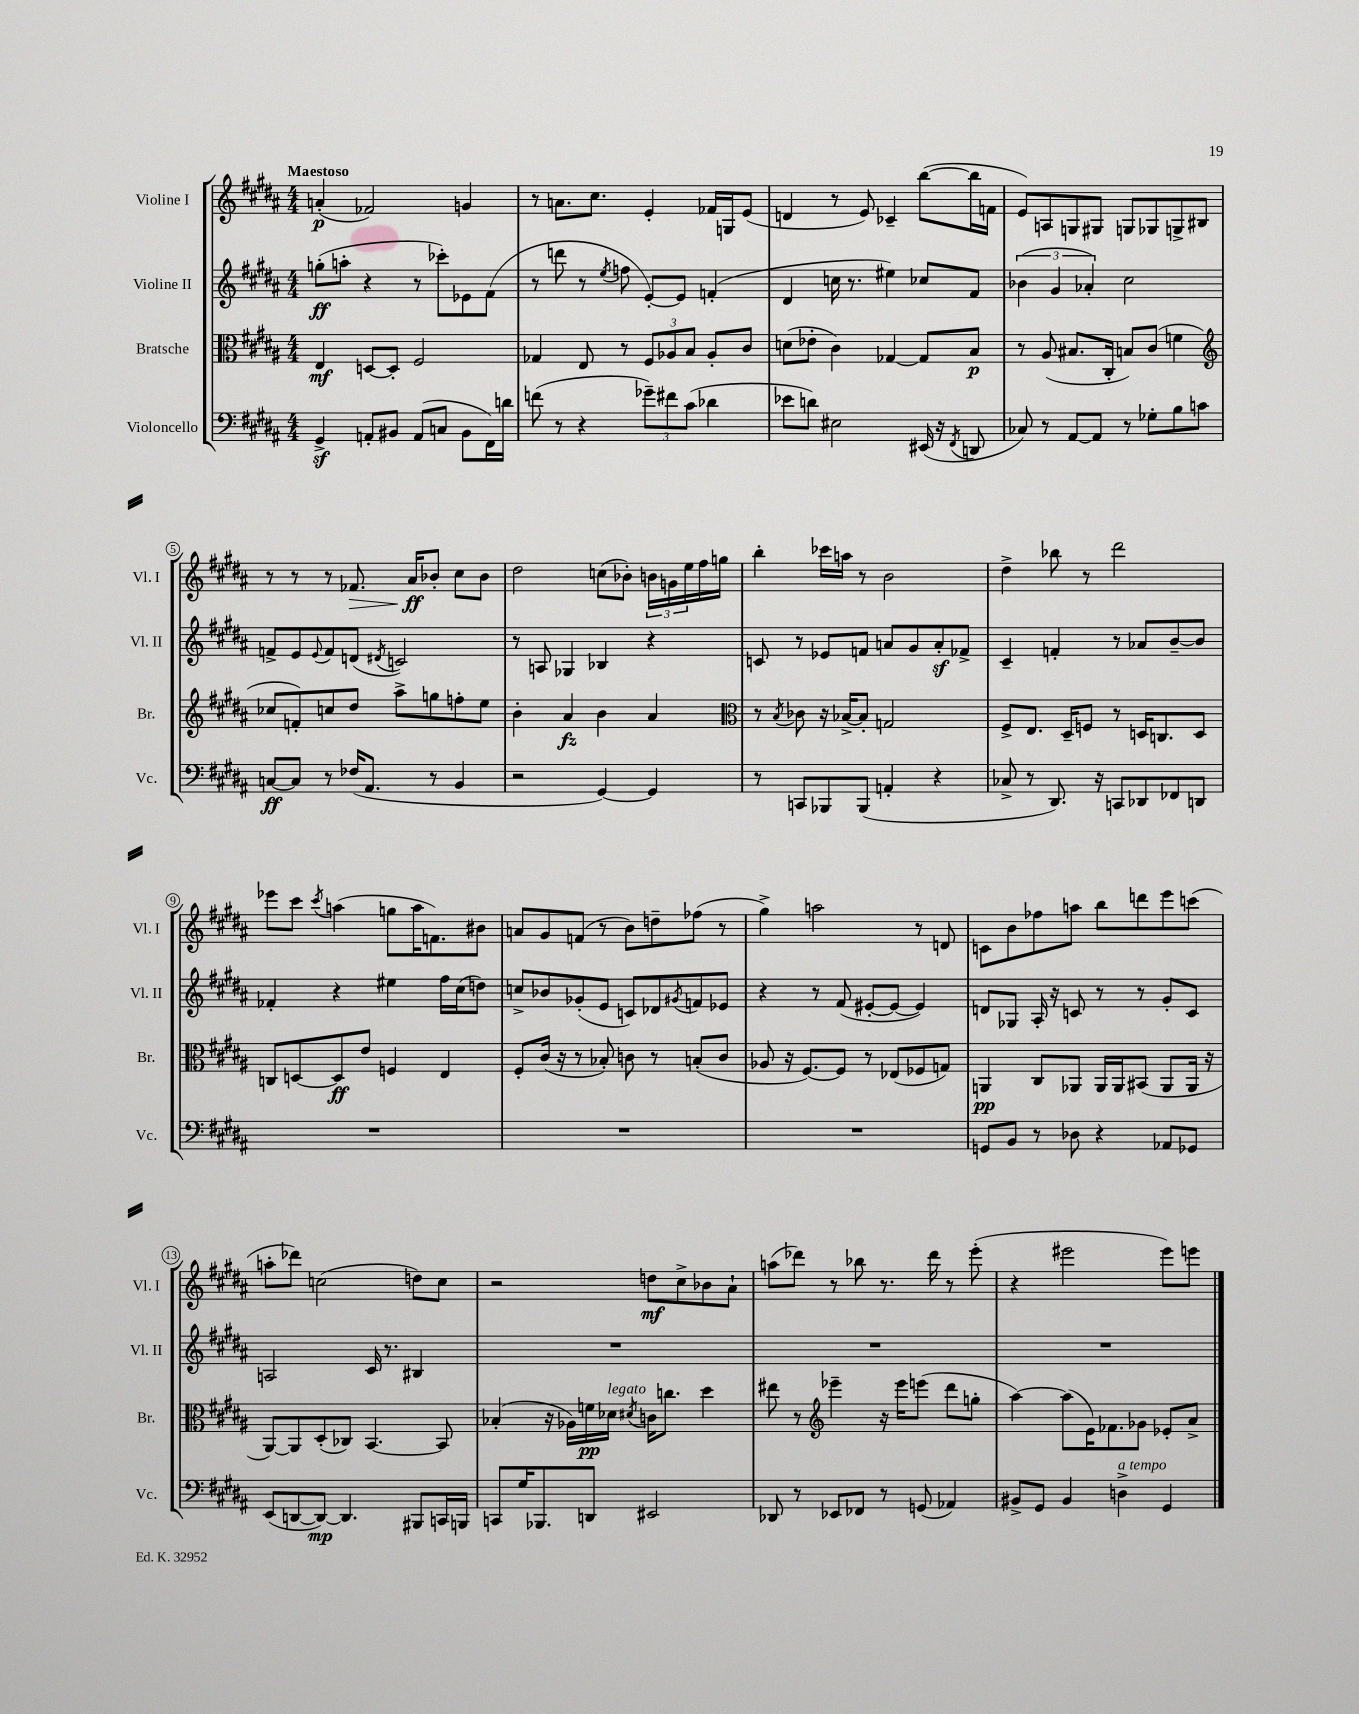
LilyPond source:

<<
\new StaffGroup <<
\new Staff = "s0" \with { instrumentName = "Violine I" shortInstrumentName = "Vl. I" } {
    \clef treble \key b \major \numericTimeSignature \time 4/4 \tempo "Maestoso"
    a'4-.\p( fes'2) g'4 |
    r8 a'8. cis''8. e'4-. fes'16 g16 e'8( |
    d'4 r8 e'8) ces'4-- b''8~( b''16 f'16 |
    e'8) a8 g8 gis8 g8 ges8 g8-> bis8 |
    r8 r8 r8 fes'8.\> ais'16\ff\! bes'8-. cis''8 bes'8 |
    dis''2 c''8( bes'8-.) \tuplet 3/2 { b'16 g'16 e''16 } fis''16 g''16 |
    b''4-. ces'''16 a''16 r8 b'2 |
    dis''4-> bes''8 r8 dis'''2 |
    ees'''8 cis'''8 \acciaccatura { cis'''8 } a''4( g''8 a''16 f'8.) bis'8 |
    a'8 gis'8 f'8( r8 b'8) d''8-- fes''8( r8 |
    gis''4->) a''2 r8 d'8 |
    c'8 b'8 fes''8 a''8 b''8 d'''8 e'''8 c'''8( |
    a''8-. des'''8) c''2( d''8) c''8 |
    r2 d''8\mf cis''8-> bes'8 ais'8-! |
    a''8( des'''8) r8 bes''8 r8. des'''16 r8 e'''8-.( |
    r4 eis'''2 eis'''8) e'''8 \bar "|." |
}
\new Staff = "s1" \with { instrumentName = "Violine II" shortInstrumentName = "Vl. II" } {
    \clef treble \key b \major \numericTimeSignature \time 4/4
    g''8-.\ff( a''8-. r4 r8 ces'''8-.) ees'8 fis'8( |
    r8 d'''8 r8 \acciaccatura { e''8 } f''8 e'8~-.) e'8 f'4-.( |
    dis'4 c''16 r8. eis''4) ces''8 fis'8 |
    \tuplet 3/2 { bes'4( gis'4 aes'4-.) } cis''2 |
    f'8-> e'8 \appoggiatura { e'8 } f'8 d'8( \acciaccatura { dis'8 } c'2) |
    r8 a8 ges4 bes4 r4 |
    c'8 r8 ees'8 f'8 a'8 gis'8 a'8-.\sf fes'8-> |
    cis'4-- f'4-. r8 aes'8 b'8~-- b'8 |
    fes'4-. r4 eis''4 fis''16 cis''16( d''8) |
    c''8-> bes'8 ges'8-.( e'8 c'8) des'8 \acciaccatura { gis'8 } f'8 ees'8 |
    r4 r8 fis'8( eis'8~-. eis'8~ eis'4) |
    d'8 ges8 ais16-. r16 c'8 r8 r8 gis'8-. c'8 |
    a2 cis'16 r8. bis4 |
    R1 |
    R1 |
    R1 \bar "|." |
}
\new Staff = "s2" \with { instrumentName = "Bratsche" shortInstrumentName = "Br." } {
    \clef alto \key b \major \numericTimeSignature \time 4/4
    e4\mf d8~ d8-. fis2 |
    ges4 e8 r8 \tuplet 3/2 { fis8 aes8 b8 } aes8-. cis'8 |
    d'8( ees'8-. cis'4) ges4~ ges8 b8\p |
    r8 ais8( bis8. cis16-. b8) cis'8( f'4 |
    \clef treble ces''8 f'8-.) c''8 dis''8 ais''8-> g''8 f''8-. e''8 |
    b'4-. ais'4\fz b'4 ais'4 |
    \clef alto r8 \acciaccatura { b8 } ces'8 r16 bes16~-> bes8-. g2 |
    fis8-> e8. dis16-- f8 r8 d16 c8. d8 |
    c8 d8~ d8\ff e'8 f4 e4 |
    fis8-. cis'16( r16 r8 bes8-.) c'8 r8 b8-.( c'8 |
    aes8 r16 fis8.~) fis8 r8 ees8( fes8 g8) |
    a,4\pp cis8 aes,8 aes,16 aes,16 bis,8( aes,8 aes,16 r16 |
    ais,8~) ais,8 dis8-.( ces8) b,4.~ b,8 |
    bes4-.( r16 aes16) f'16\pp des'16^\markup { \italic "legato" } \acciaccatura { dis'8 } c'16 c''8. dis''4 |
    eis''8 r8 \clef treble ees'''4-- r16 ees'''16 e'''8( dis'''8 g''8-. |
    ais''4~) ais''8( e'16) fes'8. ges'8 ees'8-. ais'8-> \bar "|." |
}
\new Staff = "s3" \with { instrumentName = "Violoncello" shortInstrumentName = "Vc." } {
    \clef bass \key b \major \numericTimeSignature \time 4/4
    gis,4->\sf a,8-. bis,8 a,8( c8 bis,8 fis,16) d'16 |
    f'8( r8 r4 \tuplet 3/2 { ges'8--) fis'8 cis'8( } des'4 |
    ees'8 d'8) eis2 eis,16( r16 \acciaccatura { fis,8 } d,8 |
    ces8) r8 ais,8~ ais,8 r8 ges8-. b8 c'8 |
    c8~\ff c8 r8 fes16( ais,8. r8 b,4 |
    r2 gis,4~) gis,4 |
    r8 c,8 bes,,8 bes,,8( a,4-. r4 |
    ces8-> r8 dis,8.) r16 c,8 des,8 fes,8 d,8 |
    R1 |
    R1 |
    R1 |
    g,8 b,8 r8 des8 r4 aes,8 ges,8 |
    e,8( d,8~ d,8~\mp) d,4. bis,,8 c,16 b,,16 |
    c,8 gis16 bes,,8. d,8 eis,2 |
    des,8 r8 ees,8 fes,8 r8 g,8( aes,4) |
    bis,8-> gis,8 bis,4 d4->^\markup { \italic "a tempo" } gis,4 \bar "|." |
}
>>
>>
\layout { \context { \Score \override BarNumber.stencil = #(make-stencil-circler 0.1 0.3 ly:text-interface::print) } }
